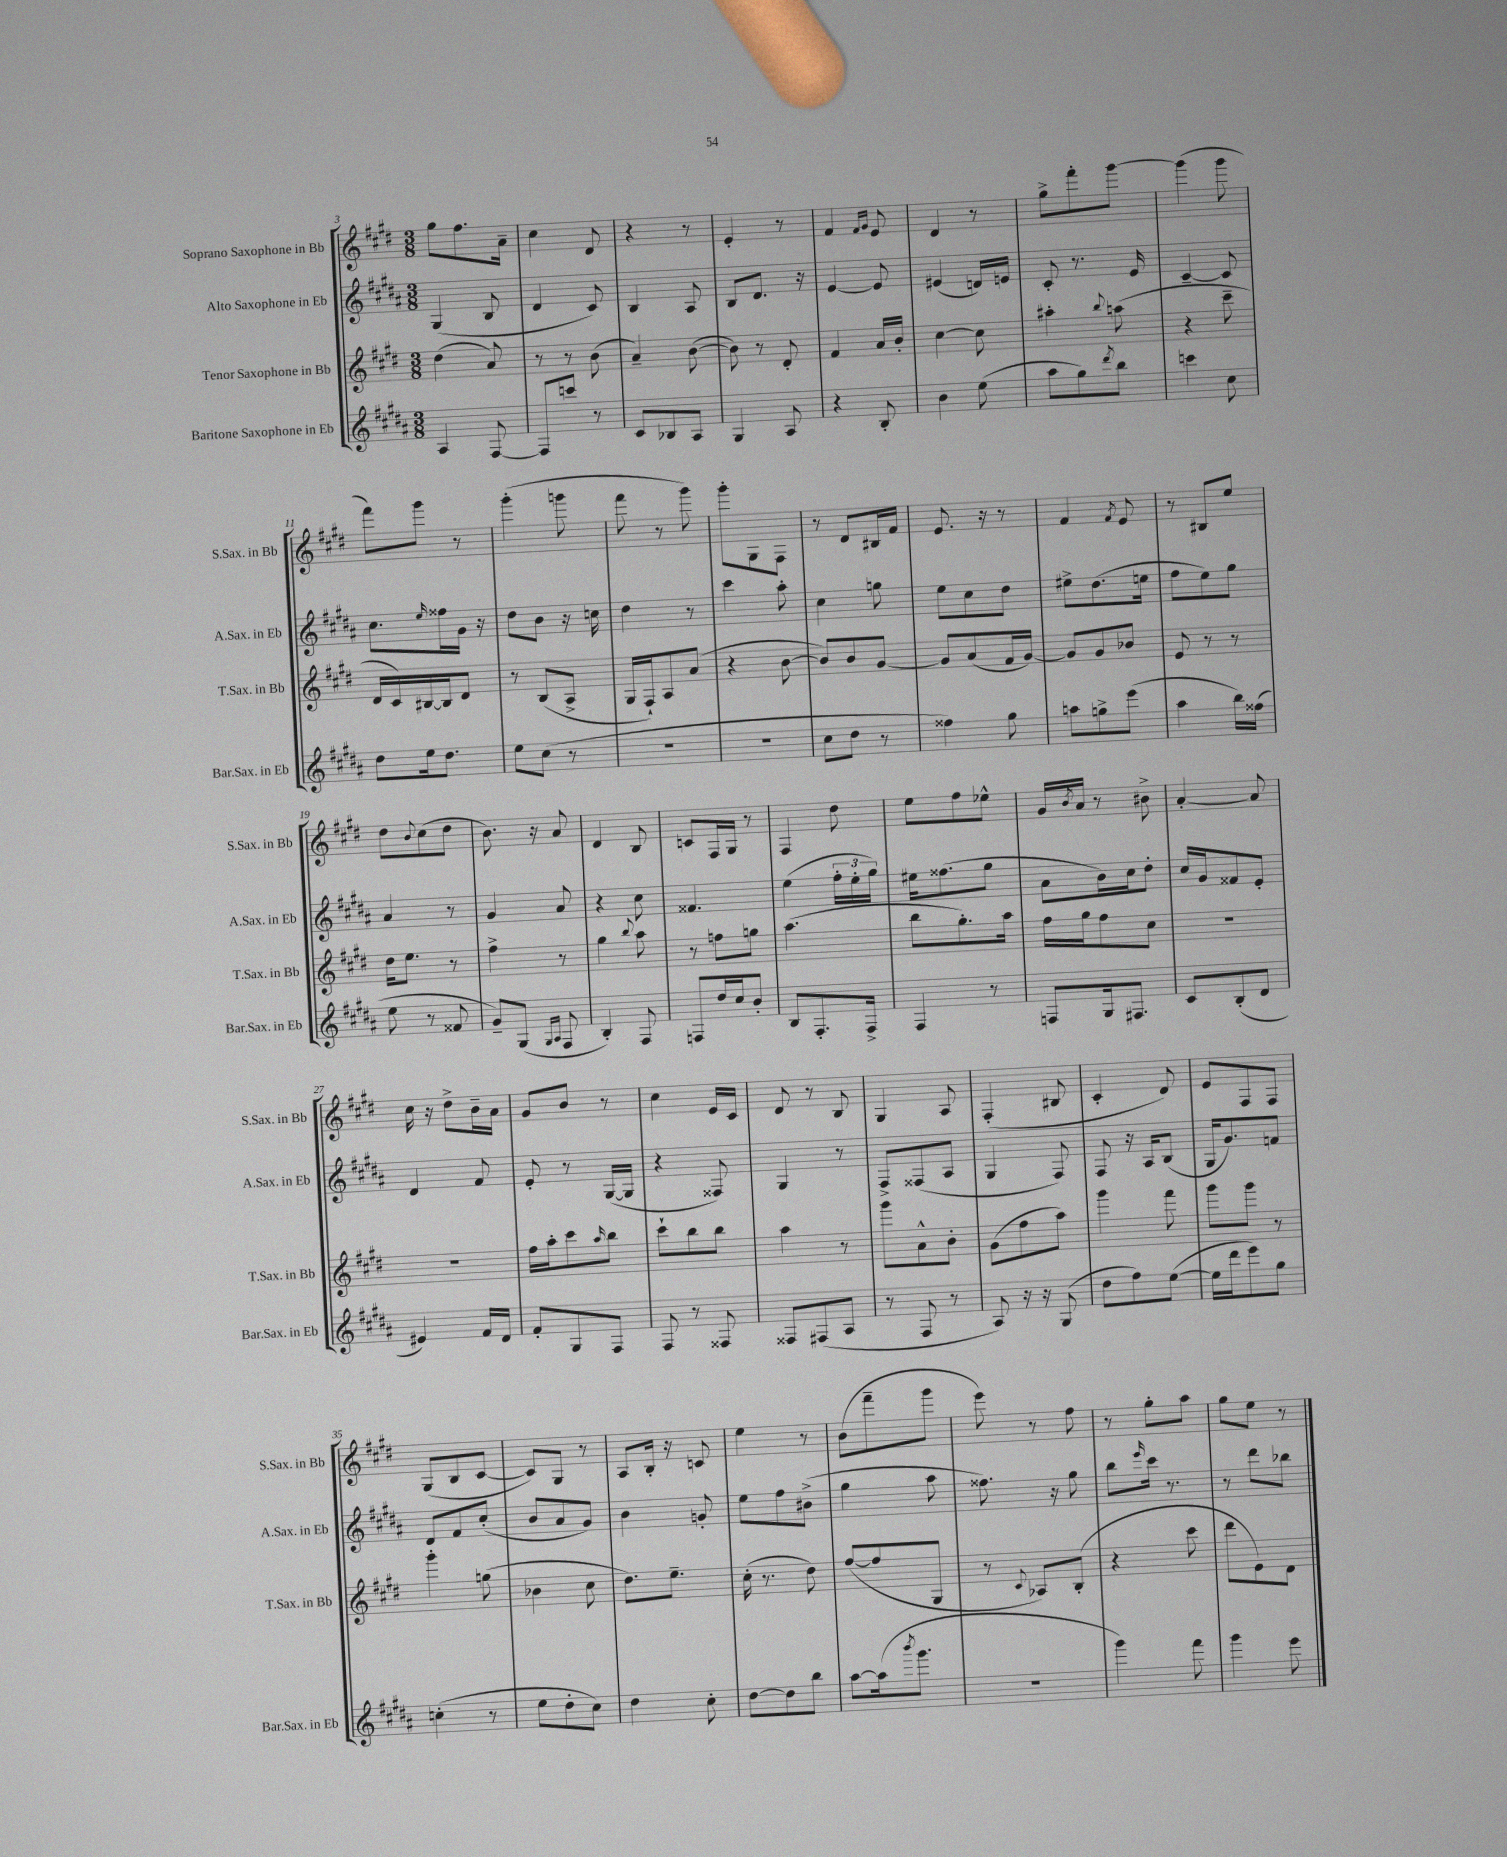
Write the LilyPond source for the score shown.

<<
\new StaffGroup <<
\new Staff = "s0" \with { instrumentName = "Soprano Saxophone in Bb" shortInstrumentName = "S.Sax. in Bb" } {
    \clef treble \key e \major \numericTimeSignature \time 3/8
    gis''8 fis''8. a'16-- |
    cis''4 dis'8 |
    r4 r8 |
    e'4-. r8 |
    fis'4 \grace { fis'16 gis'16 } e'8 |
    dis'4 r8 |
    gis''8-> fis'''8-. gis'''8~ |
    gis'''4( gis'''8 |
    fis'''8) gis'''8 r8 |
    gis'''4-.( g'''8 |
    fis'''8 r8 gis'''8) |
    gis'''8-. gis8 fis8 |
    r8 dis'8 bis16 fis'16 |
    e'8. r16 r8 |
    fis'4 \acciaccatura { fis'8 } e'8 |
    r8 bis8 e''8 |
    dis''8 \appoggiatura { b'8 } cis''8( dis''8 |
    b'8.) r16 a'8 |
    dis'4 b8 |
    c'8 fis16 gis16 r8 |
    fis4 dis''8 |
    e''8 fis''8 ees''8-^ |
    gis'16 \acciaccatura { b'8 } a'16 r8 bis'8-> |
    a'4~-. a'8 |
    cis''16 r16 dis''8-> b'16-- a'16 |
    gis'8 b'8 r8 |
    cis''4 e'16 cis'16 |
    dis'8 r8 b8 |
    gis4 a8 |
    fis4-.( bis8 |
    cis'4-. dis'8) |
    e'8 fis8 fis8 |
    gis8( b8 cis'8~ |
    cis'8) gis8 r8 |
    a8 b16-. r16 c'8 |
    e''4 r8 |
    b'8( fis'''8-- gis'''8 |
    e'''8) r8 fis''8 |
    r8 gis''8-. a''8 |
    gis''8 e''8 r8 \bar "|." |
}
\new Staff = "s1" \with { instrumentName = "Alto Saxophone in Eb" shortInstrumentName = "A.Sax. in Eb" } {
    \clef treble \key b \major \numericTimeSignature \time 3/8
    gis4( b8 |
    dis'4 cis'8) |
    b4 ais8 |
    b8 dis'8. r16 |
    e'4~ e'8 |
    eis'4( d'16) e'16 |
    cis'8-. r8. e'16 |
    cis'4~-- cis'8 |
    cis''8. \grace { e''16 } fisis''16 gis'16 r16 |
    dis''8 b'8 r16 c''16 |
    dis''4 r8 |
    cis'''4 ais''8-. |
    cis''4 g''8 |
    e''8 cis''8 dis''8 |
    eis''8-> dis''8.( e''16 |
    fis''8 e''8) gis''8 |
    ais'4 r8 |
    gis'4 ais'8 |
    r4 cis''8 |
    fisis'4. |
    e''4( \tuplet 3/2 { fis''16-. e''16-. gis''16) } |
    eis''16 fisis''8.( gis''8 |
    ais'8 b'16) cis''16 dis''8-. |
    cis''16 gis'16 fisis'8 e'8-. |
    dis'4 fis'8 |
    e'8-. r8 gis16~( gis16 |
    r4 fisis8) |
    gis4 r8 |
    fis8-> fisis8( ais8 |
    gis4 fis8) |
    fis8 r16 ais16 b8( |
    gis16 gis'8.) f'8 |
    dis'8 fis'8 cis''8-.( |
    b'8 ais'8 gis'8) |
    b'4 g'8-. |
    e''8 fis''8 bis'8->( |
    gis''4 ais''8 |
    fisis''8.) r16 gis''8 |
    b''8 \grace { e'''16 } cis'''16 r8. |
    r8 dis'''8 bes''8 \bar "|." |
}
\new Staff = "s2" \with { instrumentName = "Tenor Saxophone in Bb" shortInstrumentName = "T.Sax. in Bb" } {
    \clef treble \key e \major \numericTimeSignature \time 3/8
    dis''4( a'8) |
    r8 r8 b'8( |
    a'4--) b'8~( |
    b'8) r8 dis'8-. |
    fis'4 a'16 b'16-. |
    cis''4~ cis''8 |
    ais''4-. \appoggiatura { b''8 } a''8( |
    r4 cis'''8-- |
    dis'16 cis'16) bis16~ bis16 dis'8 |
    r8 b8( a8-> |
    gis16 fis16-!) a8 a'8( |
    r4 b'8~ |
    b'8) b'8 gis'8~ |
    gis'8 a'8( fis'16 gis'16~) |
    gis'8 gis'8 bes'8 |
    e'8 r8 r8 |
    dis''16 e''8. r8 |
    fis''4-> r8 |
    gis''4 \appoggiatura { b''8 } a''8 |
    r8 f''8 g''8 |
    a''4.( |
    b''8 gis''8.-.) a''16 |
    fis''16 gis''16 fis''8 cis''8 |
    R4. |
    R4. |
    fis''16 a''16-. cis'''8 \grace { a''16 } b''8 |
    cis'''8-! b''8 b''8 |
    a''4 r8 |
    gis'''8 a'8-^ b'8-. |
    gis'8( fis''8 a''8) |
    gis'''4 fis'''8 |
    gis'''8 gis'''8 r8 |
    gis'''4-. g''8( |
    bes'4 cis''8 |
    dis''8.) e''8.-- |
    cis''16-.( r8. dis''8) |
    fis''8~( fis''8 gis8 |
    r8 \appoggiatura { cis'8 } aes8) b8-.( |
    r4 cis'''8 |
    dis'''8 e'8) dis'8 \bar "|." |
}
\new Staff = "s3" \with { instrumentName = "Baritone Saxophone in Eb" shortInstrumentName = "Bar.Sax. in Eb" } {
    \clef treble \key b \major \numericTimeSignature \time 3/8
    ais4 fis8~ |
    fis8 c'''8 r8 |
    cis'8 bes8 ais8 |
    gis4 ais8 |
    r4 b8-. |
    b'4 e''8( |
    ais''8 gis''8) \acciaccatura { dis'''8 } b''8 |
    c'''4 cis''8 |
    dis''8 e''16 dis''8. |
    e''8 cis''8( r8 |
    R4. |
    R4. |
    cis''8 dis''8 r8 |
    fisis''4) gis''8 |
    a''8 g''8-> e'''8( |
    ais''4 b''16) fisis''16( |
    e''8 r8 fisis'8 |
    gis'8--) gis8( \grace { gis16 ais16 } fis8 |
    b4-.) fis8 |
    f8 dis''16 cis''16 b'8-. |
    b8 fis8.-. fis16-> |
    fis4 r8 |
    f8 gis16 fis8. |
    cis'8 b8-.( dis'8 |
    eis'4) fis'16 dis'16 |
    fis'8-. gis8 fis8 |
    fis8 r8 fisis8 |
    fisis8 fis8( ais8 |
    r8 fis8 r8 |
    ais8) r16 r16 gis8( |
    dis''8 fis''8) e''8~( |
    e''16 dis'''16 e'''8) gis''8 |
    c''4-.( r8 |
    e''8 dis''8-. cis''8) |
    dis''4 cis''8-. |
    dis''8~ dis''8 b''8 |
    ais''8~ ais''16( \acciaccatura { b'''8 } gis'''8. |
    r4. |
    gis'''4) fis'''8 |
    gis'''4 e'''8 \bar "|." |
}
>>
>>
\layout { \context { \Score currentBarNumber = #3 } }
